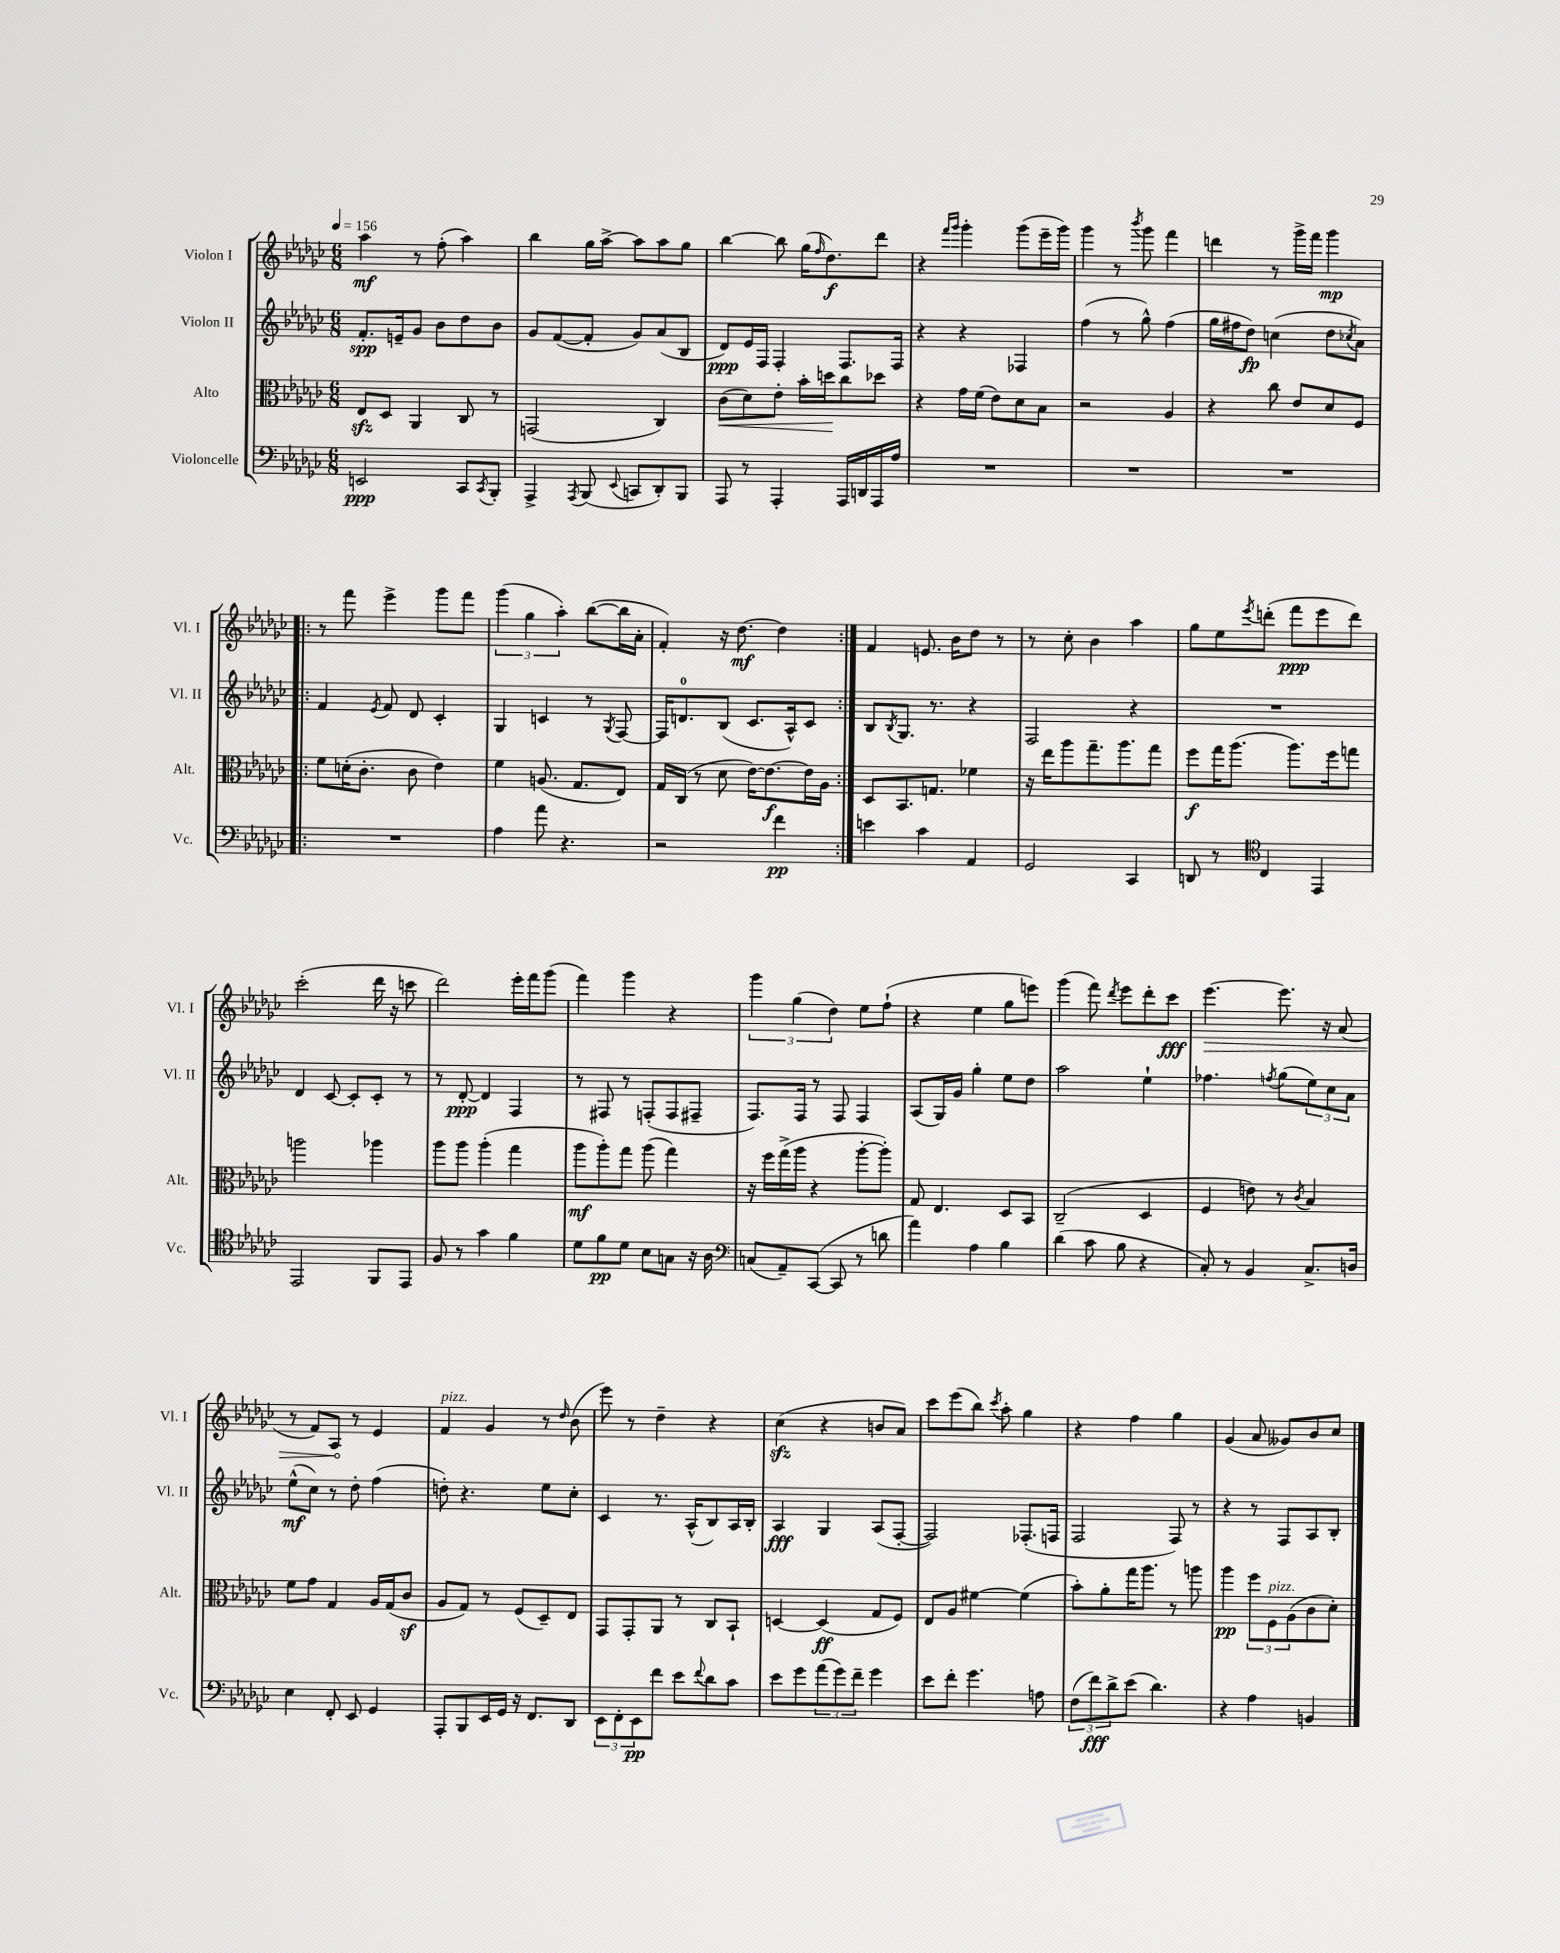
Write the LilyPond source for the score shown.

<<
\new StaffGroup <<
\new Staff = "s0" \with { instrumentName = "Violon I" shortInstrumentName = "Vl. I" } {
    \clef treble \key ges \major \numericTimeSignature \time 6/8 \tempo 4 = 156
    aes''4\mf r8 f''8-.( aes''4) |
    bes''4 ges''16 aes''16~-> aes''8 aes''8 ges''8 |
    bes''4~ bes''8 ges''16( \grace { f''16 } des''8.\f) des'''8 |
    r4 \grace { f'''16 ges'''16 } ges'''4-. ges'''8( ees'''16-- ges'''16) |
    ges'''4 r8 \acciaccatura { bes'''8 } ges'''8 f'''4 |
    d'''4 r8 ges'''16-> f'''16 ges'''4\mp |
    \repeat volta 2 { r8 f'''8 ees'''4-> ges'''8 f'''8 |
    \tuplet 3/2 { ges'''4( ges''4 aes''4-.) } bes''8~( bes''16 aes'16-. |
    f'4-.) r16 des''8.~\mf des''4 | }
    f'4 e'8. bes'16 des''8 r8 |
    r8 ces''8-. bes'4 aes''4 |
    ges''8 ees''8 \acciaccatura { ees'''8 } d'''8-.( f'''8\ppp ees'''8 d'''8) |
    ces'''2-.( des'''16 r16 c'''8 |
    des'''2) ees'''16-. f'''16 ges'''8( |
    f'''4) ges'''4 r4 |
    \tuplet 3/2 { ges'''4 ges''4( des''4) } ees''8 f''8-!( |
    r4 ees''4 ges''8 e'''8) |
    ges'''4( f'''8) \acciaccatura { des'''8 } ees'''8 des'''8-. ces'''8\fff |
    \once \override Hairpin.circled-tip = ##t ees'''4.~\> ees'''8. r16 aes'8( |
    r8 f'8) aes8\! r8 ees'4 |
    f'4^\markup { \italic "pizz." } ges'4 r8 \grace { des''16 } bes'8( |
    ees'''8) r8 des''4-- r4 |
    ces''4\sfz( r4 b'8 aes'8) |
    ces'''8 ees'''8( bes''8) \acciaccatura { ces'''8 } aes''8-. ges''4 |
    r4 f''4 ges''4 |
    ges'4( aes'8 geses'8) bes'8 ces''8 \bar "|." |
}
\new Staff = "s1" \with { instrumentName = "Violon II" shortInstrumentName = "Vl. II" } {
    \clef treble \key ges \major \numericTimeSignature \time 6/8
    f'8.-.\spp e'16-- ges'8 bes'8 des''8 bes'8 |
    ges'8 f'8~( f'8-. ges'8) aes'8( bes8 |
    des'8\ppp) ees'16 f16 f4-. f8. f16 |
    r4 r4 fes4 |
    f''4( r8 ges''8-^) f''4( |
    ges''16 fis''16 des''8\fp) c''4( des''8 \acciaccatura { ces''8 } aes'8) |
    \repeat volta 2 { f'4 \acciaccatura { ees'8 } f'8 des'8 ces'4-. |
    ges4 c'4 r8 \acciaccatura { ges8 } f8~ |
    f16 d'8.-0 bes8( ces'8. aes16-^) ces'8 | }
    bes8 \acciaccatura { bes8 } ges8. r8. r4 |
    f2 r4 |
    R2. |
    des'4 ces'8~ ces'8-. ces'8-. r8 |
    r8 des'8~-.\ppp des'4 f4 |
    r8 fis8 r8 f8-.( f8 fis8-- |
    f8.) f16 r8 f8 f4 |
    aes8( ges16) ges'16 ges''4-. ees''8 des''8 |
    aes''2 ees''4-! |
    fes''4. \acciaccatura { f''8 } ges''8( \tuplet 3/2 { ees''8) ces''8 aes'8 } |
    ees''8-^\mf( ces''8) r8 des''8-. f''4( |
    d''8-.) r4. ees''8 ces''8-. |
    ces'4 r8. aes16-^( bes8) aes16 bes16-. |
    aes4\fff ges4 aes8( f8~-. |
    f2) fes8.-.( f16 |
    f2 f8) r8 |
    r4 r8 f8 aes8 bes8-. \bar "|." |
}
\new Staff = "s2" \with { instrumentName = "Alto" shortInstrumentName = "Alt." } {
    \clef alto \key ges \major \numericTimeSignature \time 6/8
    ees8\sfz des8 aes,4 ces8 r8 |
    g,2( ces4) |
    ces'8\<( des'8) ees'8-. bes'16-. d''16\! ces''8 des''8 |
    r4 ges'16 f'16( ees'8) des'8 bes8 |
    r2 aes4 |
    r4 ces''8 ees'8 des'8 f8 |
    \repeat volta 2 { f'8 d'16-.( ces'8.-. ces'8 ees'4) |
    f'4 a8.( ges8. ees8) |
    ges16 ces16( r8 des'8 ees'16~) ees'8.~\f ees'16 aes16 | }
    des8 bes,8. g8. fes'4 |
    r16 ees''16 aes''8 ges''8.-- aes''8. ges''8 |
    f''8\f ges''16 aes''8.( aes''8.) f''16 g''8 |
    a''2 aes''4 |
    aes''8 aes''8 aes''4-.( ges''4 |
    aes''8\mf aes''8-.) ges''8 aes''8( ges''4) |
    r16 f''16 ges''16->( aes''16 r4 aes''8~-. aes''8-.) |
    ges8 ees4. des8 bes,8 |
    ces2--( des4 |
    f4 e'8) r8 \acciaccatura { ces'8 } bes4 |
    f'8 ges'8 ges4 aes16 ges16( ces'8\sf |
    aes8 ges8) r8 f8( des8--) ees8 |
    ges,8 ges,8-. aes,8 r8 ces8 bes,8-! |
    d4~ d4\ff( ges8 f8) |
    ees8 aes8 fis'4~ fis'4( |
    bes'8-.) aes'8-. ges''16 aes''8. r8 a''8 |
    aes''4\pp \tuplet 3/2 { f''8 f8^\markup { \italic "pizz." } aes8( } ces'8 des'8-.) \bar "|." |
}
\new Staff = "s3" \with { instrumentName = "Violoncelle" shortInstrumentName = "Vc." } {
    \clef bass \key ges \major \numericTimeSignature \time 6/8
    e,2\ppp ces,8 \acciaccatura { ces,8 } bes,,8-. |
    aes,,4-> \acciaccatura { aes,,8 } bes,,8( \appoggiatura { ees,8 } c,8 des,8-.) bes,,8 |
    aes,,8 r8 aes,,4-. aes,,16 d,16 aes,,16 aes16 |
    R2. |
    R2. |
    R2. |
    \repeat volta 2 { R2. |
    aes4 aes'8 r4. |
    r2 f'4\pp | }
    e'4 ces'4 aes,4 |
    ges,2 ces,4 |
    d,8 r8 \clef tenor ces4 ees,4 |
    ees,2 f,8 ees,8 |
    f8 r8 ges'4 f'4 |
    des'8 f'8\pp des'8 bes8 g8 r16 aes16 |
    \clef bass c8( aes,8--) ces,8~( ces,8 r8 d'8 |
    aes'4) aes4 bes4 |
    des'4( ces'8 bes8 r4 |
    ces8-.) r8 bes,4 ces8.-> d16 |
    ees4 f,8-. ees,8 ges,4 |
    aes,,8-. bes,,8 ees,16 ges,16 r16 f,8. des,8 |
    \tuplet 3/2 { ees,8 f,8-. ees,8\pp } f'8 ees'8 \appoggiatura { f'8 } des'8 ces'8 |
    ees'8 ges'8 \tuplet 3/2 { aes'8( ges'8) f'8-- } ges'4 |
    ees'8 f'8-. ges'4. a8 |
    \tuplet 3/2 { f8( f'8\fff) des'8-> } ees'8( des'4.) |
    r4 aes4 b,4 \bar "|." |
}
>>
>>
\layout { \context { \Score \remove "Bar_number_engraver" } }
